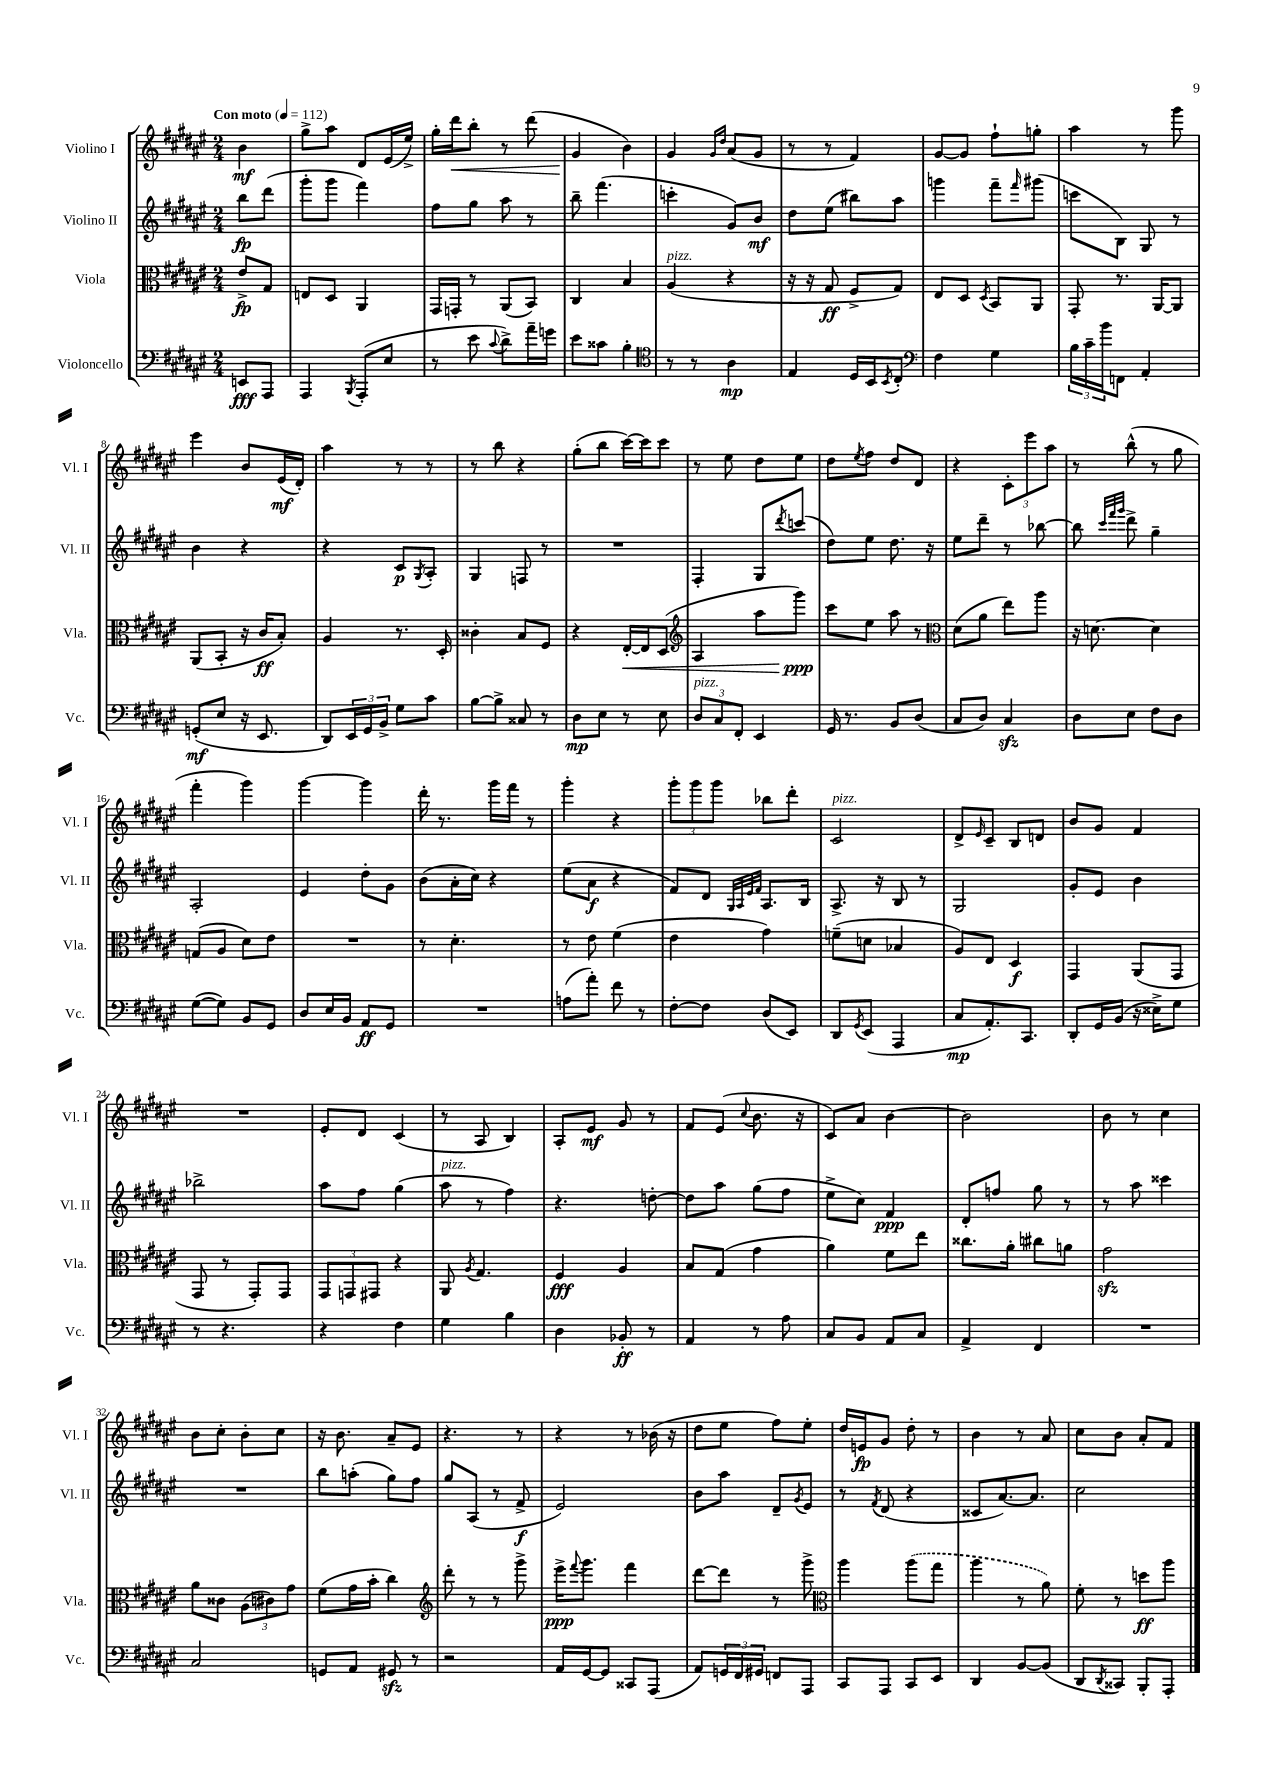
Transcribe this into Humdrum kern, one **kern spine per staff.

**kern	**dynam	**kern	**dynam	**kern	**dynam	**kern	**dynam
*part4	*part4	*part3	*part3	*part2	*part2	*part1	*part1
*staff4	*staff4	*staff3	*staff3	*staff2	*staff2	*staff1	*staff1
*I"Violoncello	*	*I"Viola	*	*I"Violino II	*	*I"Violino I	*
*I'Vc.	*	*I'Vla.	*	*I'Vl. II	*	*I'Vl. I	*
*clefF4	*	*clefC3	*	*clefG2	*	*clefG2	*
*k[f#c#g#d#a#e#]	*	*k[f#c#g#d#a#e#]	*	*k[f#c#g#d#a#e#]	*	*k[f#c#g#d#a#e#]	*
*M2/4	*	*M2/4	*	*M2/4	*	*M2/4	*
*MM112	*	*MM112	*	*MM112	*	*MM112	*
=	=	=	=	=	=	=	=
!	!	!	!	!	!	!LO:TX:a:B:t=Con moto	!
8EEn/L	fff	8e#^/L	fp	8bb\L	fp	4b\	mf
8AAA#/J	.	8G#/J	.	(8ddd#\J	.	.	.
=1	=1	=1	=1	=1	=1	=1	=1
4AAA#/	.	8En/L	.	8ggg#'\L	.	8gg#^\L	.
.	.	8D#/J	.	8ggg#\J	.	8aa#\J	.
8qBBB/	.	.	.	.	.	.	.
(8AAA#'/L	.	4AA#/	.	4fff#\)	.	8d#/L	.
8E#/J	.	.	.	.	.	(16e#/L	.
.	.	.	.	.	.	16ee#^/JJ)	.
=2	=2	=2	=2	=2	=2	=2	=2
8r	.	16GG#/LL	.	8ff#\L	.	16gg#'\LL	.
!	!	!	!	!	!	!	!LO:HP:b
.	.	16GGn'/JJ	.	.	.	16ddd#\J	<
8e#\	.	8r	.	8gg#\J	.	8bb'\J	.
8qqc#/	.	.	.	.	.	.	.
8d#^\L)	.	(8AA#/L	.	8aa#\	.	8r	.
16a#~\L	.	8BB/J)	.	8r	.	(8ddd#\	.
16gn\JJ	.	.	.	.	.	.	.
=3	=3	=3	=3	=3	=3	=3	=3
8e#\L	.	4C#/	.	8bb~\	.	4g#/	.
8c##X\J	.	.	.	(4.fff#\	.	.	.
4B'\	.	4B/	.	.	.	4b\)	[
=4	=4	=4	=4	=4	=4	=4	=4
*clefC4	*	*	*	*	*	*	*
!	!	!LO:TX:a:i:t=pizz.	!	!	!	!	!
8r	.	(4A#/	.	4cccn'\	.	4g#/	.
8r	.	.	.	.	.	.	.
.	.	.	.	.	.	16qqg#/LL	.
.	.	.	.	.	.	16qqdd#/JJ	.
4A#\	mp	4r	.	8g#/L)	.	(8a#/L	.
.	.	.	.	8b/J	mf	8g#/J	.
=5	=5	=5	=5	=5	=5	=5	=5
4E#/	.	16r	.	8dd#\L	.	8r	.
.	.	16r	.	.	.	.	.
.	.	8G#/	ff	(8ee#\J	.	8r	.
16D#/LL	.	8F#^/L	.	8bb#X\L)	.	4f#/)	.
16BB/J	.	.	.	.	.	.	.
8qBB/	.	.	.	.	.	.	.
8C#'/J	.	8G#/J)	.	8aa#\J	.	.	.
=6	=6	=6	=6	=6	=6	=6	=6
*clefF4	*	*	*	*	*	*	*
4F#\	.	8E#/L	.	4gggn\	.	[8g#/L	.
.	.	8D#/J	.	.	.	8g#/J]	.
.	.	8qD#/	.	.	.	.	.
4G#\	.	8BB/L	.	8fff#~\L	.	8ff#`\L	.
.	.	.	.	16qqfff#/	.	.	.
.	.	8AA#/J	.	(8ggg#X\J	.	8ggn'\J	.
=7	=7	=7	=7	=7	=7	=7	=7
24B\LL	.	8GG#'/	.	8cccn\L	.	4aa#\	.
24c#~\	.	.	.	.	.	.	.
24b\J	.	.	.	.	.	.	.
8FFn\J	.	8.r	.	8B\J)	.	.	.
4AA#'/	.	.	.	8G#/	.	8r	.
.	.	[16AA#/KL	.	.	.	.	.
.	.	8AA#/J]	.	8r	.	8ggg#\	.
!!LO:LB:g=z
=8	=8	=8	=8	=8	=8	=8	=8
(8GGn'/L	mf	(8AA#/L	.	4b\	.	4eee#\	.
8E#/J	.	8BB'/J	.	.	.	.	.
16r	.	16r	.	4r	.	8b/L	.
8.EE#/	.	16c#/KL	ff	.	.	.	.
.	.	8B'/J)	.	.	.	(16e#/L	mf
.	.	.	.	.	.	16d#'/JJ)	.
=9	=9	=9	=9	=9	=9	=9	=9
8DD#/L)	.	4A#/	.	4r	.	4aa#\	.
24EE#/L	.	.	.	.	.	.	.
24GG#/	.	.	.	.	.	.	.
24BB^/JJ	.	.	.	.	.	.	.
8G#\L	.	8.r	.	8c#/L	p	8r	.
.	.	.	.	8qG#/	.	.	.
8c#\J	.	.	.	8A#'/J	.	8r	.
.	.	16D#'/	.	.	.	.	.
=10	=10	=10	=10	=10	=10	=10	=10
[8B\L	.	4c##X'\	.	4G#/	.	8r	.
8B^\J]	.	.	.	.	.	8bb\	.
8C##X/	.	8B/L	.	8Fn/	.	4r	.
8r	.	8F#/J	.	8r	.	.	.
=11	=11	=11	=11	=11	=11	=11	=11
8D#\L	mp	4r	.	2r	.	(8gg#'\L	.
8E#\J	.	.	.	.	.	8bb\J	.
!	!	!	!LO:HP:b	!	!	!	!
8r	.	[16E#'/LL	<	.	.	[16ccc#\LL)	.
.	.	16E#/J]	.	.	.	16ccc#\J]	.
8E#\	.	(8D#/J	.	.	.	8ccc#\J	.
=12	=12	=12	=12	=12	=12	=12	=12
*	*	*clefG2	*	*	*	*	*
!LO:TX:a:i:t=pizz.	!	!	!	!	!	!	!
12D#/L	.	4A#/	.	4F#'/	.	8r	.
12C#/	.	.	.	.	.	.	.
.	.	.	.	.	.	8ee#\	.
12FF#'/J	.	.	.	.	.	.	.
4EE#/	.	8aa#\L	.	8G#/L	.	8dd#\L	.
.	.	.	.	8qddd#/	.	.	.
.	.	8ggg#\J)	ppp	(8cccn/J	.	8ee#\J	.
.	.	.	[	.	.	.	.
=13	=13	=13	=13	=13	=13	=13	=13
16GG#/	.	8ccc#\L	.	8dd#\L)	.	8dd#\L	.
8.r	.	.	.	.	.	.	.
.	.	.	.	.	.	8qee#/	.
.	.	8ee#\J	.	8ee#\J	.	8ff#\J	.
8BB/L	.	8aa#\	.	8.dd#\	.	8dd#/L	.
(8D#/J	.	8r	.	.	.	8d#/J	.
.	.	.	.	16r	.	.	.
=14	=14	=14	=14	=14	=14	=14	=14
*	*	*clefC3	*	*	*	*	*
8C#/L	.	(8d#\L	.	8ee#\L	.	4r	.
8D#/J)	.	8a#\J	.	8ddd#~\J	.	.	.
4C#zz/	.	8ee#\L)	.	8r	.	12c#'\L	.
.	.	.	.	.	.	12eee#\	.
.	.	8aa#\J	.	[8bb-X\	.	.	.
.	.	.	.	.	.	12aa#\J	.
=15	=15	=15	=15	=15	=15	=15	=15
8D#\L	.	16r	.	8bb-\]	.	8r	.
.	.	[8.dn\	.	.	.	.	.
.	.	.	.	32qqccc#/LLL	.	.	.
.	.	.	.	32qqfff#/	.	.	.
.	.	.	.	32qqggg#/JJJ	.	.	.
8E#\J	.	.	.	8ddd#^\	.	(8bb^^\	.
8F#\L	.	4d\]	.	4gg#~\	.	8r	.
8D#\J	.	.	.	.	.	8gg#\	.
!!LO:LB:g=z
=16	=16	=16	=16	=16	=16	=16	=16
([8G#\L	.	(8Gn/L	.	2A#'/	.	4fff#'\	.
8G#\J])	.	8A#/J	.	.	.	.	.
8BB/L	.	8d#\L)	.	.	.	4ggg#\)	.
8GG#/J	.	8e#\J	.	.	.	.	.
=17	=17	=17	=17	=17	=17	=17	=17
8D#/L	.	2r	.	4e#/	.	[4ggg#\	.
16E#/L	.	.	.	.	.	.	.
16BB/JJ	.	.	.	.	.	.	.
8AA#/L	ff	.	.	8dd#'\L	.	4ggg#\]	.
8GG#/J	.	.	.	8g#\J	.	.	.
=18	=18	=18	=18	=18	=18	=18	=18
2r	.	8r	.	(8b\L	.	16ddd#'\	.
.	.	.	.	.	.	8.r	.
.	.	4.d#'\	.	16a#'\L	.	.	.
.	.	.	.	16cc#\JJ)	.	.	.
.	.	.	.	4r	.	16ggg#\LL	.
.	.	.	.	.	.	16fff#\JJ	.
.	.	.	.	.	.	8r	.
=19	=19	=19	=19	=19	=19	=19	=19
(8An\L	.	8r	.	(8ee#\L	.	4ggg#'\	.
8a#'\J)	.	8e#\	.	8a#\J	f	.	.
8f#\	.	(4f#\	.	4r	.	4r	.
8r	.	.	.	.	.	.	.
=20	=20	=20	=20	=20	=20	=20	=20
[8F#'\L	.	4e#\	.	8f#/L)	.	12ggg#'\L	.
.	.	.	.	.	.	12ggg#\	.
8F#\J]	.	.	.	8d#/J	.	.	.
.	.	.	.	.	.	12ggg#\J	.
.	.	.	.	32qqG#/LLL	.	.	.
.	.	.	.	32qqA#/	.	.	.
.	.	.	.	32qqe#/	.	.	.
.	.	.	.	32qqf#/JJJ	.	.	.
(8D#/L	.	4g#\)	.	8.A#/L	.	8bb-X\L	.
8EE#/J)	.	.	.	.	.	8ddd#'\J	.
.	.	.	.	16B/Jk	.	.	.
=21	=21	=21	=21	=21	=21	=21	=21
!	!	!	!	!	!	!LO:TX:a:i:t=pizz.	!
8DD#/L	.	(8fn~\L	.	8.A#^/	.	2c#/	.
8qGG#/	.	.	.	.	.	.	.
(8EE#/J	.	8dn\J	.	.	.	.	.
.	.	.	.	16r	.	.	.
4AAA#/	.	4B-X/	.	8B/	.	.	.
.	.	.	.	8r	.	.	.
=22	=22	=22	=22	=22	=22	=22	=22
8C#/L	mp	8A#/L)	.	2G#/	.	8d#^/L	.
.	.	.	.	.	.	16qqe#/	.
8.AA#'/)	.	8E#/J	.	.	.	8c#~/J	.
.	.	4D#/	f	.	.	8B/L	.
8.CC#/J	.	.	.	.	.	.	.
.	.	.	.	.	.	8dn/J	.
=23	=23	=23	=23	=23	=23	=23	=23
8DD#'/L	.	4GG#/	.	8g#'/L	.	8b/L	.
16GG#/L	.	.	.	8e#/J	.	8g#/J	.
(16BB/JJ	.	.	.	.	.	.	.
16r	.	(8AA#/L	.	4b\	.	4f#/	.
16E##X^\KL)	.	.	.	.	.	.	.
8G#\J	.	8GG#/J	.	.	.	.	.
!!LO:LB:g=z
=24	=24	=24	=24	=24	=24	=24	=24
8r	.	8GG#/	.	2bb-X^\	.	2r	.
4.r	.	8r	.	.	.	.	.
.	.	8GG#'/L)	.	.	.	.	.
.	.	8GG#/J	.	.	.	.	.
=25	=25	=25	=25	=25	=25	=25	=25
4r	.	12GG#/L	.	8aa#\L	.	8e#'/L	.
.	.	12GGn/	.	.	.	.	.
.	.	.	.	8ff#\J	.	8d#/J	.
.	.	12GG#X/J	.	.	.	.	.
4F#\	.	4r	.	(4gg#\	.	(4c#/	.
=26	=26	=26	=26	=26	=26	=26	=26
!	!	!	!	!LO:TX:a:i:t=pizz.	!	!	!
4G#\	.	8AA#/	.	8aa#\	.	8r	.
.	.	8qA#/	.	.	.	.	.
.	.	4.G#/	.	8r	.	8A#/	.
4B\	.	.	.	4ff#\)	.	4B/)	.
=27	=27	=27	=27	=27	=27	=27	=27
4D#\	.	4F#/	fff	4.r	.	8A#'/L	.
.	.	.	.	.	.	8e#/J	mf
8BB-X'/	ff	4A#/	.	.	.	8g#/	.
8r	.	.	.	[8ddn'\	.	8r	.
=28	=28	=28	=28	=28	=28	=28	=28
4AA#/	.	8B/L	.	8dd\L]	.	8f#/L	.
.	.	(8G#/J	.	8aa#\J	.	(8e#/J	.
.	.	.	.	.	.	8qqcc#/	.
8r	.	4g#\	.	(8gg#\L	.	8.b\	.
8A#\	.	.	.	8ff#\J	.	.	.
.	.	.	.	.	.	16r	.
=29	=29	=29	=29	=29	=29	=29	=29
8C#/L	.	4a#\)	.	8ee#^\L	.	8c#/L)	.
8BB/J	.	.	.	8cc#\J)	.	8a#/J	.
8AA#/L	.	8f#\L	.	4f#/	ppp	[4b\	.
8C#/J	.	8ee#\J	.	.	.	.	.
=30	=30	=30	=30	=30	=30	=30	=30
4AA#^/	.	8.cc##X\L	.	8d#'/L	.	2b\]	.
.	.	.	.	8ffn/J	.	.	.
.	.	16a#'\Jk	.	.	.	.	.
4FF#/	.	8cc#X\L	.	8gg#\	.	.	.
.	.	8an\J	.	8r	.	.	.
=31	=31	=31	=31	=31	=31	=31	=31
2r	.	2g#zz\	.	8r	.	8b\	.
.	.	.	.	8aa#\	.	8r	.
.	.	.	.	4ccc##X\	.	4cc#\	.
!!LO:LB:g=z
=32	=32	=32	=32	=32	=32	=32	=32
2C#/	.	8a#\L	.	2r	.	8b\L	.
.	.	8c##X\J	.	.	.	8cc#'\J	.
.	.	(12A#\L	.	.	.	8b'\L	.
.	.	12c#X\)	.	.	.	.	.
.	.	.	.	.	.	8cc#\J	.
.	.	12g#\J	.	.	.	.	.
=33	=33	=33	=33	=33	=33	=33	=33
8GGn/L	.	(8f#\L	.	8bb\L	.	16r	.
.	.	.	.	.	.	8.b\	.
8AA#/J	.	16g#\L	.	(8aan'\J	.	.	.
.	.	16b'\JJ	.	.	.	.	.
8GG#Xzz/	.	4cc#\)	.	8gg#\L)	.	8a#~/L	.
8r	.	.	.	8ff#\J	.	8e#/J	.
=34	=34	=34	=34	=34	=34	=34	=34
*	*	*clefG2	*	*	*	*	*
2r	.	8ddd#'\	.	8gg#/L	.	4.r	.
.	.	8r	.	(8A#/J	.	.	.
.	.	8r	.	8r	.	.	.
.	.	8ggg#^\	.	8f#^/	f	8r	.
=35	=35	=35	=35	=35	=35	=35	=35
16AA#/LL	.	16eee#^\KL	ppp	2e#/)	.	4r	.
.	.	8qqfff#/	.	.	.	.	.
[16GG#/J	.	8.ggg#\J	.	.	.	.	.
8GG#/J]	.	.	.	.	.	.	.
8CC##X/L	.	4fff#\	.	.	.	8r	.
(8AAA#/J	.	.	.	.	.	(16b-X\	.
.	.	.	.	.	.	16r	.
=36	=36	=36	=36	=36	=36	=36	=36
8AA#/L)	.	[8ddd#\L	.	8b\L	.	8dd#\L	.
24GGn/L	.	8ddd#\J]	.	8aa#\J	.	8ee#\J	.
24FF#/	.	.	.	.	.	.	.
24GG#X/JJ	.	.	.	.	.	.	.
8FFn/L	.	8r	.	8d#~/L	.	8ff#\L)	.
.	.	.	.	8qg#/	.	.	.
8AAA#/J	.	8ggg#^\	.	8e#/J	.	8ee#'\J	.
=37	=37	=37	=37	=37	=37	=37	=37
*	*	*clefC3	*	*	*	*	*
8CC#/L	.	4aa#\	.	8r	.	16dd#/LL	.
.	.	.	.	.	.	16en/J	fp
.	.	.	.	8qf#/	.	.	.
8AAA#/J	.	.	.	(8d#/	.	8g#/J	.
8CC#/L	.	(8aa#\L	.	4r	.	8dd#'\	.
8EE#/J	.	8gg#\J	.	.	.	8r	.
=38	=38	=38	=38	=38	=38	=38	=38
4DD#/	.	4aa#\	.	8c##X/L	.	4b\	.
.	.	.	.	[8.a#/)	.	.	.
[8BB/L	.	8r	.	.	.	8r	.
.	.	.	.	8.a#/J]	.	.	.
(8BB/J]	.	8a#\)	.	.	.	8a#/	.
=39	=39	=39	=39	=39	=39	=39	=39
8DD#/L	.	8f#'\	.	2cc#\	.	8cc#\L	.
8qDD#/	.	.	.	.	.	.	.
8CC##X/J)	.	8r	.	.	.	8b\J	.
8BBB'/L	.	8ddn\L	ff	.	.	8a#'/L	.
8AAA#'/J	.	8aa#\J	.	.	.	8f#/J	.
==	==	==	==	==	==	==	==
*-	*-	*-	*-	*-	*-	*-	*-
